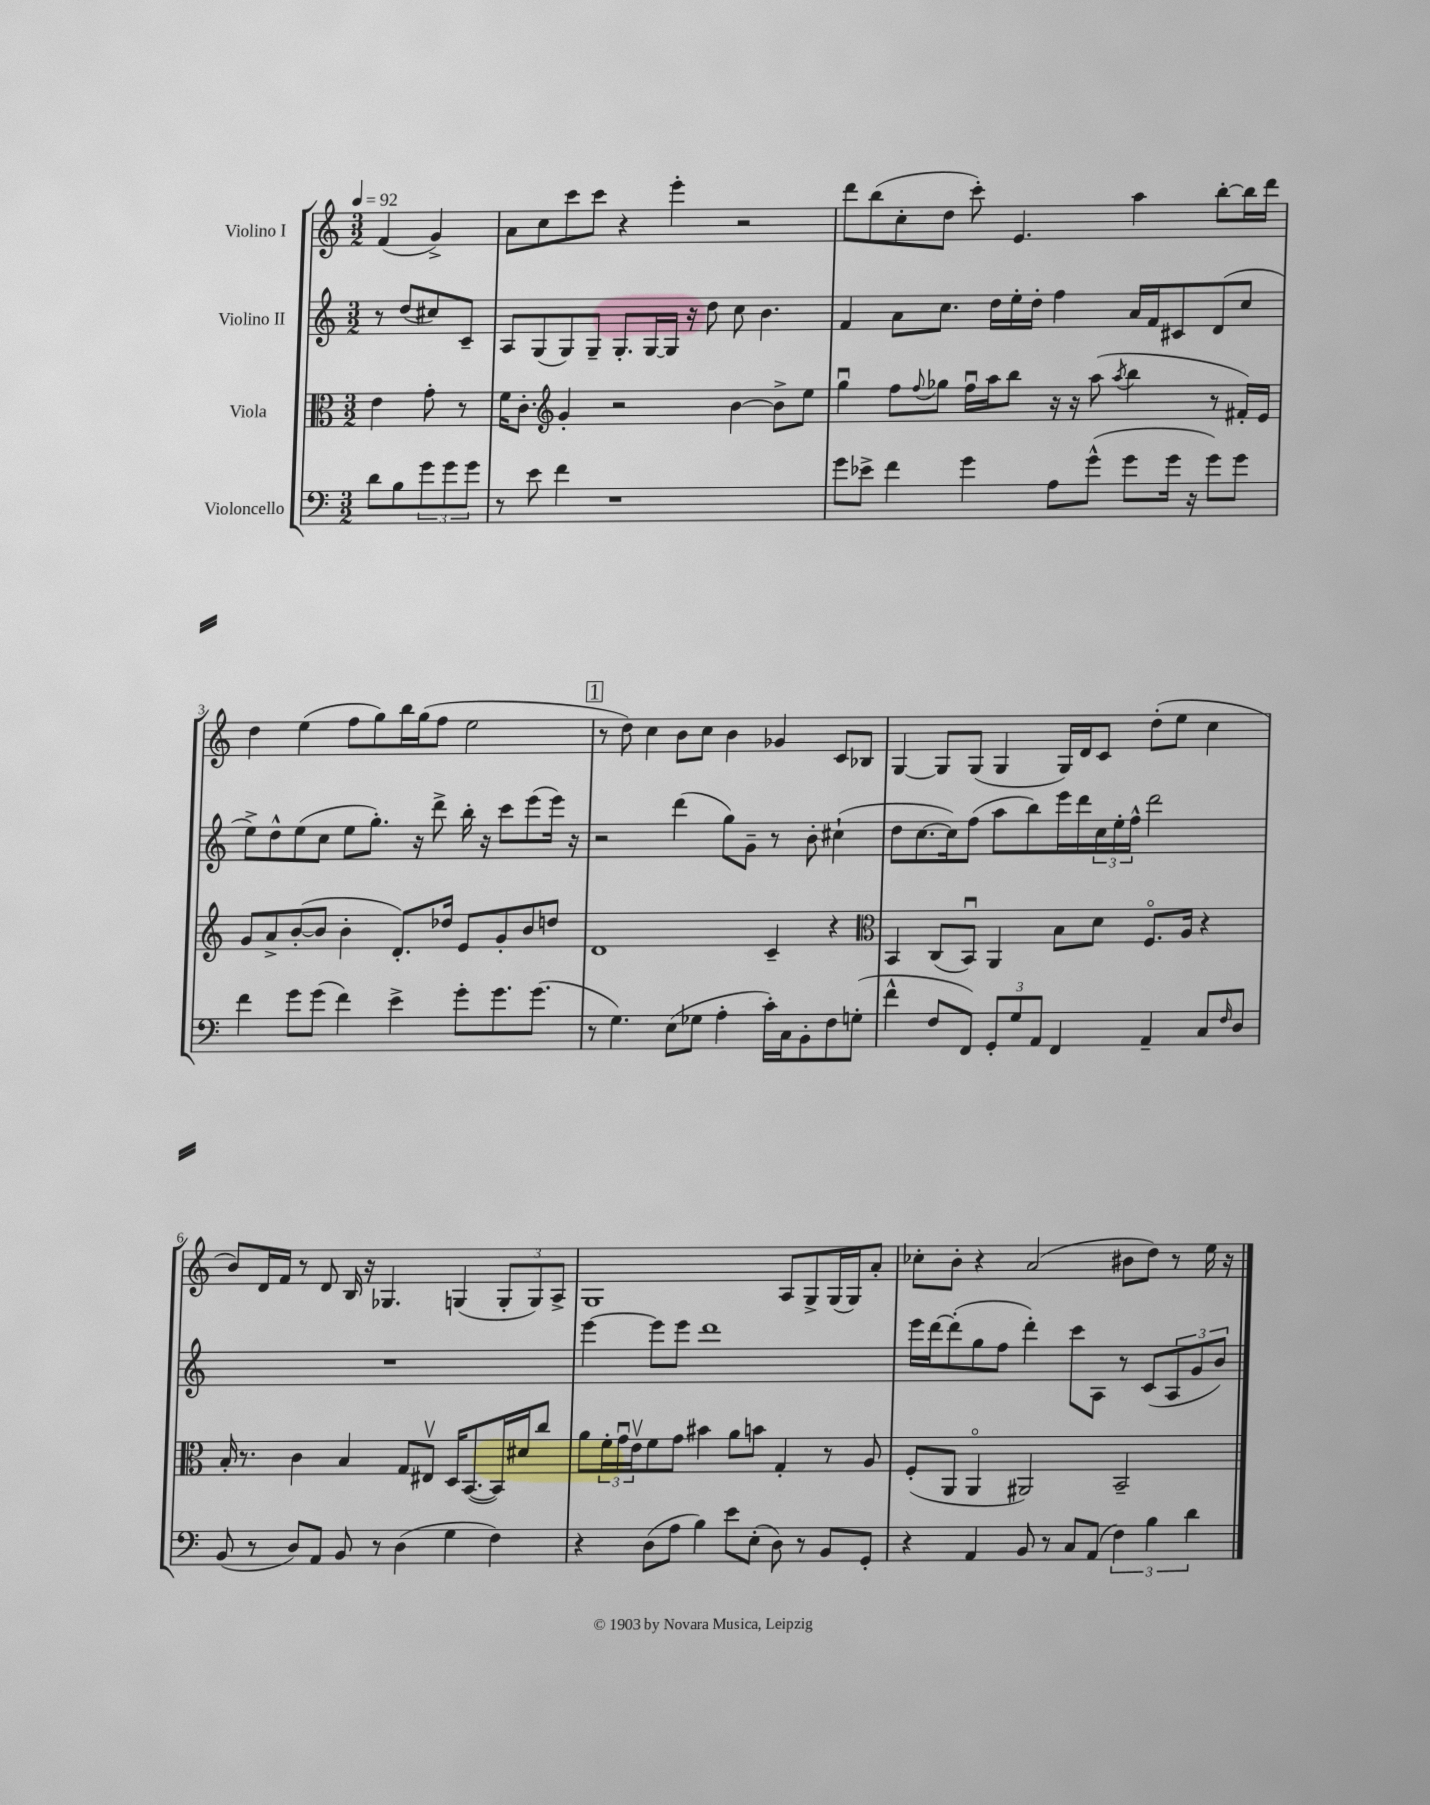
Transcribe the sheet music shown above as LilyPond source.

<<
\new StaffGroup <<
\new Staff = "s0" \with { instrumentName = "Violino I" } {
    \clef treble \key c \major \numericTimeSignature \time 3/2 \partial 2 \tempo 4 = 92
    f'4( g'4->) |
    a'8 c''8 c'''8 c'''8 r4 e'''4-. r2 |
    d'''8 b''8( c''8-. d''8 c'''8-.) e'4. a''4 b''8~-. b''16 d'''16 |
    d''4 e''4( f''8 g''8) b''16 g''16( f''8 e''2 |
    \mark \markup { \box "1" } r8 d''8) c''4 b'8 c''8 b'4 ges'4 c'8 bes8 |
    g4~ g8 g8( g4 g16) d'16 c'8 d''8-.( e''8 c''4 |
    b'8) d'16 f'16 r8 d'8 b16 r16 ges4. g4( \tuplet 3/2 { g8-. g8) a8-> } |
    g1 a8 g8-> g16( g16) a'8-. |
    ces''8-. b'8-. r4 a'2( bis'8 d''8) r8 e''16 r16 \bar "|." |
}
\new Staff = "s1" \with { instrumentName = "Violino II" } {
    \clef treble \key c \major \numericTimeSignature \time 3/2 \partial 2
    r8 d''8( cis''8) c'8-- |
    a8 g8( g8) g8-- g8.-. g16~ g16 r16 d''8 c''8 b'4. |
    f'4 a'8 c''8. d''16 e''16-. d''16-. f''4 a'16 f'16 cis'8 d'8( c''8 |
    e''8->) d''8-^ e''8( c''8 e''8 g''8.-.) r16 d'''8-> b''16-. r16 c'''8 e'''8( e'''16) r16 |
    \mark \markup { \box "1" } r2 d'''4( g''8) g'8-- r8 b'8-. cis''4-!( |
    d''8 c''8.~ c''16) f''8( a''8 b''8) e'''16 d'''16 \tuplet 3/2 { c''16 e''16-. f''16-^ } d'''2 |
    R1. |
    e'''4~ e'''8 e'''8 d'''1 |
    e'''16 d'''16~ d'''8-.( g''8 f''8 d'''4-.) c'''8 a8 r8 c'8( \tuplet 3/2 { a8 g'8 b'8) } \bar "|." |
}
\new Staff = "s2" \with { instrumentName = "Viola" } {
    \clef alto \key c \major \numericTimeSignature \time 3/2 \partial 2
    e'4 g'8-. r8 |
    f'16 c'8.-. \clef treble g'4-. r2 b'4~ b'8-> e''8 |
    g''4\downbow f''8 \appoggiatura { f''8 } ges''8 f''16\downbow a''16 b''8 r16 r16 a''8( \acciaccatura { a''8 } b''4 r8 fis'16-.) e'16 |
    g'8 a'8-> b'8~-.( b'8 b'4-. d'8.-.) des''16 e'8 g'8-. b'8 d''8 |
    \mark \markup { \box "1" } d'1 c'4-- r4 |
    \clef alto b,4 c8( b,8\downbow) a,4 b8 d'8 f8.\flageolet a16 r4 |
    b16-. r8. c'4 b4 g8 eis8\upbow d16 b,8.~( b,16) dis'16 c''8 |
    a'8 \tuplet 3/2 { f'16-. g'16\downbow e'16\upbow } f'8 g'8 bis'4 a'8 b'8 g4-. r8 a8 |
    f8-.( a,8 a,4\flageolet ais,2) b,2-- \bar "|." |
}
\new Staff = "s3" \with { instrumentName = "Violoncello" } {
    \clef bass \key c \major \numericTimeSignature \time 3/2 \partial 2
    d'8 b8 \tuplet 3/2 { g'8 g'8 g'8 } |
    r8 e'8 f'4 r1 |
    g'8 ees'8-> f'4 g'4 a8 g'8-^( g'8 g'16 r16 g'8) g'8 |
    f'4 g'8 g'8( f'4) e'4-> g'8-. g'8. g'8.( |
    \mark \markup { \box "1" } r8 g4.) e8( ges8 a4-. c'16-.) c16 b,8-. f8 g8-.( |
    f'4-^ f8 f,8) \tuplet 3/2 { g,8-. g8 a,8 } f,4 a,4-- c8 \grace { f16 } d8 |
    b,8( r8 d8) a,8 b,8 r8 d4( g4 f4) |
    r4 d8( a8 b4) e'8 e8-.( d8) r8 b,8 g,8-. |
    r4 a,4 b,8 r8 c8 a,8( \tuplet 3/2 { f4) b4 d'4 } \bar "|." |
}
>>
>>
